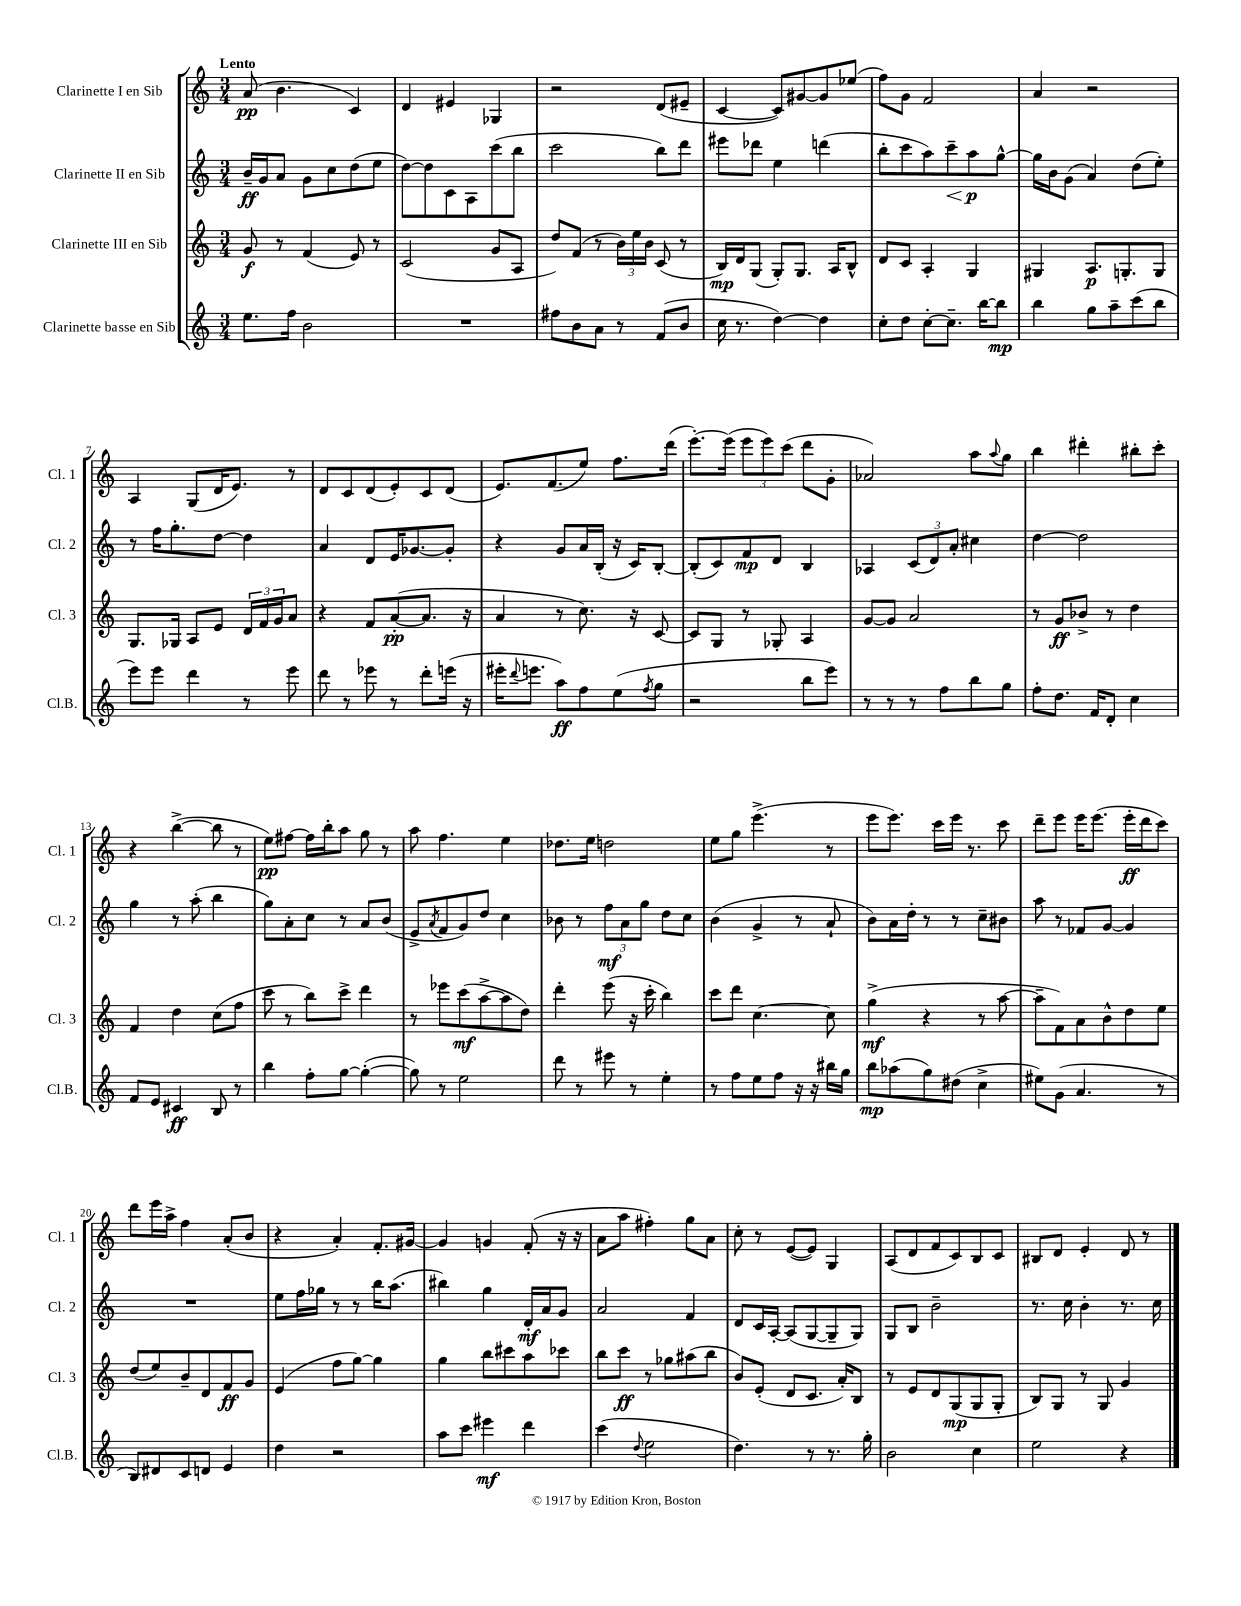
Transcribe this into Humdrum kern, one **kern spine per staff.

**kern	**dynam	**kern	**dynam	**kern	**dynam	**kern	**dynam
*part4	*part4	*part3	*part3	*part2	*part2	*part1	*part1
*staff4	*staff4	*staff3	*staff3	*staff2	*staff2	*staff1	*staff1
*I"Clarinette basse en Sib	*	*I"Clarinette III en Sib	*	*I"Clarinette II en Sib	*	*I"Clarinette I en Sib	*
*I'Cl.B.	*	*I'Cl. 3	*	*I'Cl. 2	*	*I'Cl. 1	*
*clefG2	*	*clefG2	*	*clefG2	*	*clefG2	*
*k[]	*	*k[]	*	*k[]	*	*k[]	*
*M3/4	*	*M3/4	*	*M3/4	*	*M3/4	*
=1	=1	=1	=1	=1	=1	=1	=1
!	!	!	!	!	!	!LO:TX:a:B:t=Lento	!
8.ee\L	.	8g/	f	16b~/LL	ff	(8a/	pp
.	.	.	.	16g/J	.	.	.
.	.	8r	.	8a/J	.	4.b\	.
16ff\Jk	.	.	.	.	.	.	.
2b\	.	(4f/	.	8g\L	.	.	.
.	.	.	.	8cc\	.	.	.
.	.	8e/)	.	(8dd\	.	4c/)	.
.	.	8r	.	8ee\J	.	.	.
=2	=2	=2	=2	=2	=2	=2	=2
2.r	.	(2c/	.	[8dd\L)	.	4d/	.
.	.	.	.	8dd\]	.	.	.
.	.	.	.	8c\	.	4e#X/	.
.	.	.	.	8A\	.	.	.
.	.	8g/L	.	(8ccc\	.	4G-X/	.
.	.	8A/J	.	8bb\J	.	.	.
=3	=3	=3	=3	=3	=3	=3	=3
8ff#X\L	.	8dd/L)	.	2ccc\	.	2r	.
8b\	.	(8f/J	.	.	.	.	.
8a\J	.	8r	.	.	.	.	.
8r	.	24b\LL)	.	.	.	.	.
.	.	24ee\	.	.	.	.	.
.	.	24b\JJ	.	.	.	.	.
(8f/L	.	(8c/	.	8bb\L)	.	(8d/L	.
8b/J	.	8r	.	8ddd\J	.	8e#X~/J	.
=4	=4	=4	=4	=4	=4	=4	=4
16cc\	.	16B/LL)	mp	8eee#X\L	.	[4c/	.
8.r	.	16d/J	.	.	.	.	.
.	.	(8G/J	.	8ddd-X\J	.	.	.
[4dd\)	.	8G'/L)	.	4ee\	.	8c/L])	.
.	.	8.G/J	.	.	.	[8g#X/	.
4dd\]	.	.	.	(4dddn\	.	8g#/]	.
.	.	16A/KL	.	.	.	.	.
.	.	8B^^/J	.	.	.	(8ee-X/J	.
=5	=5	=5	=5	=5	=5	=5	=5
8cc'\L	.	8d/L	.	8bb'\L	.	8ff\L)	.
8dd\J	.	8c/J	.	8ccc\	.	8g\J	.
[8cc'\L	.	4A'/	.	8aa\)	.	2f/	.
!	!	!	!	!	!LO:HP:b	!	!
8.cc~\J]	.	.	.	8ccc~\	<	.	.
.	.	4G/	.	8aa\	p	.	.
[16bb\KL	.	.	.	.	.	.	.
8bb\J]	mp	.	.	[8gg^^\J	[	.	.
=6	=6	=6	=6	=6	=6	=6	=6
4bb\	.	4G#X/	.	16gg\LL]	.	4a/	.
.	.	.	.	16b\J	.	.	.
.	.	.	.	(8g\J	.	.	.
8gg\L	.	8.A/L	p	4a/)	.	2r	.
8aa~\	.	.	.	.	.	.	.
.	.	8.Gn'/	.	.	.	.	.
(8ccc\	.	.	.	(8dd\L	.	.	.
8bb\J	.	8G/J	.	8ee'\J)	.	.	.
!!LO:LB:g=z
=7	=7	=7	=7	=7	=7	=7	=7
8eee\L)	.	8.G/L	.	8r	.	4A/	.
8eee\J	.	.	.	16ff\KL	.	.	.
.	.	16G-X/Jk	.	8.gg'\	.	.	.
4ddd\	.	8A/L	.	.	.	(8G/L	.
.	.	8e/J	.	[8dd\J	.	16d/K	.
.	.	.	.	.	.	8.e/J)	.
8r	.	24d/LL	.	4dd\]	.	.	.
.	.	24f/	.	.	.	.	.
.	.	24g/J	.	.	.	.	.
8eee\	.	8a/J	.	.	.	8r	.
=8	=8	=8	=8	=8	=8	=8	=8
8ddd\	.	4r	.	4a/	.	8d/L	.
8r	.	.	.	.	.	8c/	.
8eee-X\	.	8f/L	.	8d/L	.	(8d/	.
8r	.	([8a'/	pp	16e/K	.	8e'/)	.
.	.	.	.	[8.g-X/	.	.	.
8ddd'\L	.	8.a/J]	.	.	.	8c/	.
(16eeen\Jk	.	.	.	8g-'/J]	.	(8d/J	.
16r	.	16r	.	.	.	.	.
=9	=9	=9	=9	=9	=9	=9	=9
16eee#X'\KL	.	4a/	.	4r	.	8.e/L)	.
8qqddd/	.	.	.	.	.	.	.
8.eeen\J	.	.	.	.	.	.	.
.	.	.	.	.	.	(8.f/	.
8aa\L)	ff	8r	.	8g/L	.	.	.
8ff\	.	8.cc\)	.	16a/L	.	8ee/J)	.
.	.	.	.	(16B'/JJ	.	.	.
(8ee\	.	.	.	16r	.	8.ff\L	.
.	.	16r	.	16c/KL)	.	.	.
8qff/	.	.	.	.	.	.	.
8gg\J	.	[8c/	.	[8B'/J	.	.	.
.	.	.	.	.	.	(16ddd\Jk	.
=10	=10	=10	=10	=10	=10	=10	=10
2r	.	8c/L]	.	(8B'/L]	.	[8.eee'\L)	.
.	.	8G/J	.	8c/)	.	.	.
.	.	.	.	.	.	(16eee\Jk]	.
.	.	8r	.	8f/	mp	12eee\L	.
.	.	.	.	.	.	12eee\)	.
.	.	8G-X'/	.	8d/J	.	.	.
.	.	.	.	.	.	(12ccc\J	.
8bb\L	.	4A/	.	4B/	.	8ddd\L	.
8eee\J)	.	.	.	.	.	8g'\J	.
=11	=11	=11	=11	=11	=11	=11	=11
8r	.	[8g/L	.	4A-X/	.	2a-X/)	.
8r	.	8g/J]	.	.	.	.	.
8r	.	2a/	.	(12c/L	.	.	.
.	.	.	.	12d/)	.	.	.
8ff\L	.	.	.	.	.	.	.
.	.	.	.	12a'/J	.	.	.
8bb\	.	.	.	4cc#X\	.	8aa\L	.
.	.	.	.	.	.	8qqaa/	.
8gg\J	.	.	.	.	.	8gg\J	.
=12	=12	=12	=12	=12	=12	=12	=12
8ff'\L	.	8r	.	[4dd\	.	4bb\	.
8.dd\J	.	8g/L	ff	.	.	.	.
.	.	8b-X^/J	.	2dd\]	.	4ddd#X'\	.
16f/KL	.	.	.	.	.	.	.
8d'/J	.	8r	.	.	.	.	.
4cc\	.	4dd\	.	.	.	8bb#X'\L	.
.	.	.	.	.	.	8ccc'\J	.
!!LO:LB:g=z
=13	=13	=13	=13	=13	=13	=13	=13
8f/L	.	4f/	.	4gg\	.	4r	.
8e/J	.	.	.	.	.	.	.
4c#X/	ff	4dd\	.	8r	.	([4bb^\	.
.	.	.	.	(8aa'\	.	.	.
8B/	.	(8cc\L	.	4bb\	.	8bb\]	.
8r	.	8ff\J	.	.	.	8r	.
=14	=14	=14	=14	=14	=14	=14	=14
4bb\	.	8ccc\	.	8gg\L)	.	8ee\L)	pp
.	.	8r	.	8a'\	.	[8ff#X\J	.
8ff'\L	.	8bb\L)	.	8cc\J	.	16ff#\LL]	.
.	.	.	.	.	.	16bb'\J	.
[8gg\J	.	8ccc^\J	.	8r	.	8aa\J	.
(4gg'\_	.	4ddd\	.	8a/L	.	8gg\	.
.	.	.	.	(8b/J	.	8r	.
=15	=15	=15	=15	=15	=15	=15	=15
8gg\])	.	8r	.	8e^/L	.	8aa\	.
.	.	.	.	8qa/	.	.	.
8r	.	8eee-X\L	.	8f/	.	4.ff\	.
2ee\	.	(8ccc\	mf	8g/)	.	.	.
.	.	[8aa^\	.	8dd/J	.	.	.
.	.	8aa\]	.	4cc\	.	4ee\	.
.	.	8dd\J)	.	.	.	.	.
=16	=16	=16	=16	=16	=16	=16	=16
8ddd\	.	4ddd'\	.	8b-X\	.	8.dd-X\L	.
8r	.	.	.	8r	.	.	.
.	.	.	.	.	.	16ee\Jk	.
8eee#X\	.	(8eee\	.	12ff\L	mf	2ddn\	.
.	.	.	.	12a\	.	.	.
8r	.	16r	.	.	.	.	.
.	.	.	.	12gg\J	.	.	.
.	.	16ccc'\	.	.	.	.	.
4ee'\	.	4bb\)	.	8dd\L	.	.	.
.	.	.	.	8cc\J	.	.	.
=17	=17	=17	=17	=17	=17	=17	=17
8r	.	8ccc\L	.	(4b\	.	8ee\L	.
8ff\L	.	8ddd\J	.	.	.	8gg\J	.
8ee\	.	[4.cc\	.	4g^/	.	(4.eee^\	.
8ff\J	.	.	.	.	.	.	.
16r	.	.	.	8r	.	.	.
16r	.	.	.	.	.	.	.
16bb#X\LL	.	8cc\]	.	8a`/	.	8r	.
16gg\JJ	.	.	.	.	.	.	.
=18	=18	=18	=18	=18	=18	=18	=18
8bb\L	mp	(4gg^\	mf	8b\L)	.	8eee\L	.
(8aa-X\	.	.	.	16a\L	.	8.eee\J)	.
.	.	.	.	16dd'\JJ	.	.	.
8gg\)	.	4r	.	8r	.	.	.
.	.	.	.	.	.	16ccc\LL	.
(8dd#X\J	.	.	.	8r	.	16eee\JJ	.
.	.	.	.	.	.	8.r	.
4cc^\	.	8r	.	8cc~\L	.	.	.
.	.	[8aa\	.	8b#X\J	.	8ccc\	.
=19	=19	=19	=19	=19	=19	=19	=19
8ee#X\L)	.	8aa~\L]	.	8aa\	.	8ddd~\L	.
(8g\J	.	8f\)	.	8r	.	8eee\J	.
4.a/	.	8a\	.	8f-X/L	.	16eee\KL	.
.	.	.	.	.	.	(8.eee\J	.
.	.	8b^^\	.	[8g/J	.	.	.
.	.	8dd\	.	4g/]	.	16eee'\LL	ff
.	.	.	.	.	.	16ddd\J	.
8r	.	8ee\J	.	.	.	8ccc\J)	.
!!LO:LB:g=z
=20	=20	=20	=20	=20	=20	=20	=20
8B/L)	.	(8dd/L	.	2.r	.	8ddd\L	.
8d#X/	.	8ee/)	.	.	.	16eee\L	.
.	.	.	.	.	.	16aa^\JJ	.
8c/	.	8b~/	.	.	.	4ff\	.
8dn/J	.	8d/	.	.	.	.	.
4e/	.	8f/	ff	.	.	(8a'/L	.
.	.	8g/J	.	.	.	8b/J	.
=21	=21	=21	=21	=21	=21	=21	=21
4dd\	.	(4e/	.	8ee\L	.	4r	.
.	.	.	.	16ff\L	.	.	.
.	.	.	.	16gg-X\JJ	.	.	.
2r	.	8ff\L	.	8r	.	4a'/)	.
.	.	[8gg\J)	.	8r	.	.	.
.	.	4gg\]	.	16bb\KL	.	8.f'/L	.
.	.	.	.	(8.aa\J	.	.	.
.	.	.	.	.	.	[16g#X/Jk	.
=22	=22	=22	=22	=22	=22	=22	=22
8aa\L	.	4gg\	.	4bb#X\)	.	4g#/]	.
8ccc\J	.	.	.	.	.	.	.
4eee#X\	mf	8bb\L	.	4gg\	.	4gn/	.
.	.	8ccc#X\	.	.	.	.	.
4ddd\	.	8aa\	.	16d'/LL	mf	(8f'/	.
.	.	.	.	16a/J	.	.	.
.	.	8ccc-X\J	.	8g/J	.	16r	.
.	.	.	.	.	.	16r	.
=23	=23	=23	=23	=23	=23	=23	=23
(4ccc\	.	8bb\L	.	2a/	.	8a\L	.
.	.	8ccc\J	ff	.	.	8aa\J	.
8qqdd/	.	.	.	.	.	.	.
2ee\	.	8r	.	.	.	4ff#X'\)	.
.	.	8gg-X\L	.	.	.	.	.
.	.	(8aa#X\	.	4f/	.	8gg\L	.
.	.	8bb\J	.	.	.	8a\J	.
=24	=24	=24	=24	=24	=24	=24	=24
4.dd\)	.	8b/L)	.	8d/L	.	8cc'\	.
.	.	(8e'/J	.	16c/L	.	8r	.
.	.	.	.	[16A'/JJ	.	.	.
.	.	8d/L	.	(8A/L]	.	([8e/L	.
8r	.	8.c/J	.	[8G/	.	8e/J])	.
8.r	.	.	.	8G~/]	.	4G/	.
.	.	16a'/KL)	.	.	.	.	.
.	.	8B/J	.	8G/J)	.	.	.
16gg'\	.	.	.	.	.	.	.
=25	=25	=25	=25	=25	=25	=25	=25
2b\	.	8r	.	8G/L	.	(8A/L	.
.	.	8e/L	.	8B/J	.	8d/	.
.	.	8d/	.	2b~\	.	8f/	.
.	.	(8G/	mp	.	.	8c/)	.
4cc\	.	8G/	.	.	.	8B/	.
.	.	8G'/J	.	.	.	8c/J	.
=26	=26	=26	=26	=26	=26	=26	=26
2ee\	.	8B/L)	.	8.r	.	8B#X/L	.
.	.	8G/J	.	.	.	8d/J	.
.	.	.	.	16cc\	.	.	.
.	.	8r	.	4b'\	.	4e'/	.
.	.	8G/	.	.	.	.	.
4r	.	4g/	.	8.r	.	8d/	.
.	.	.	.	.	.	8r	.
.	.	.	.	16cc\	.	.	.
==	==	==	==	==	==	==	==
*-	*-	*-	*-	*-	*-	*-	*-
